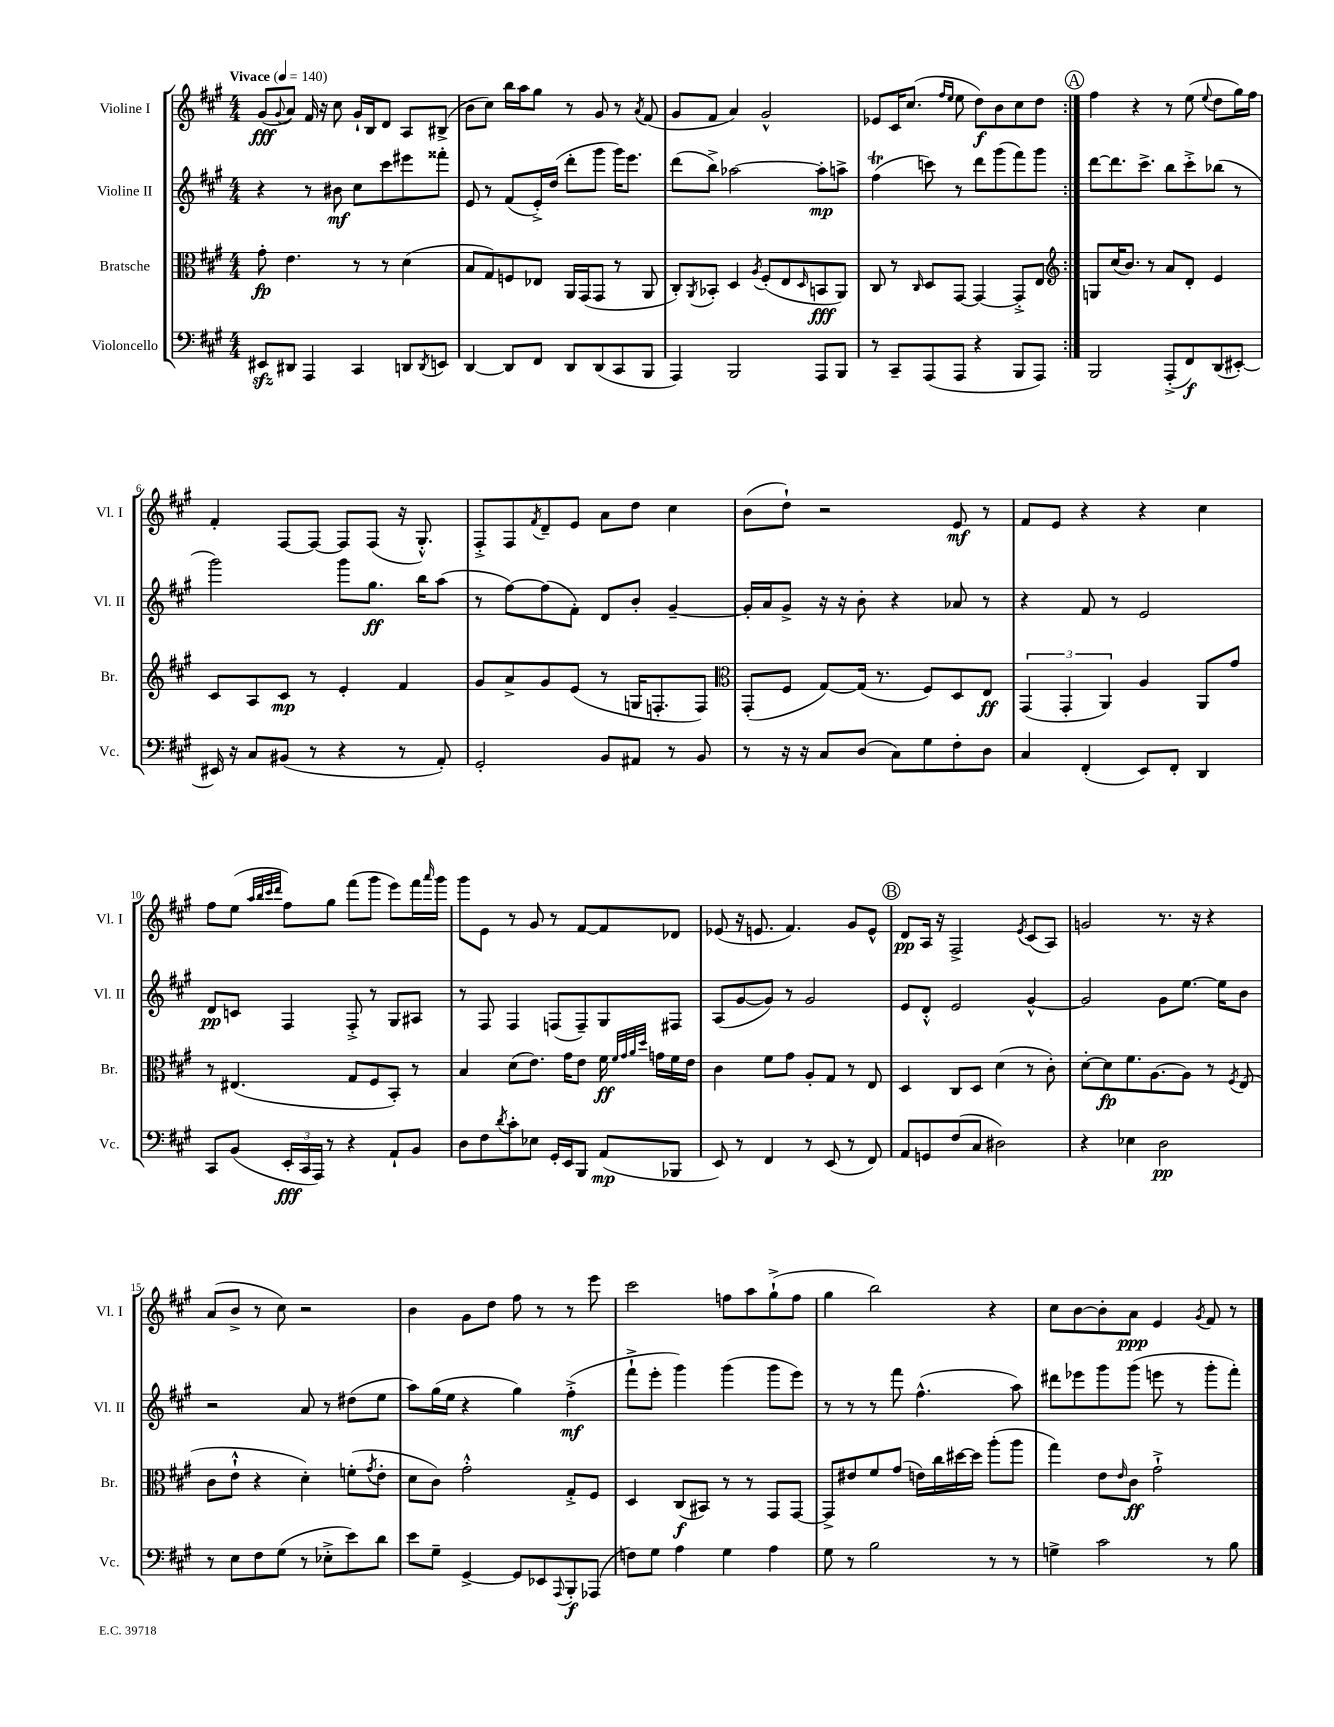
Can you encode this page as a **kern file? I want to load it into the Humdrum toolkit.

**kern	**kern	**kern	**kern
*staff4	*staff3	*staff2	*staff1
*clefF4	*clefC3	*clefG2	*clefG2
*k[f#c#g#]	*k[f#c#g#]	*k[f#c#g#]	*k[f#c#g#]
*M4/4	*M4/4	*M4/4	*M4/4
*MM140	*MM140	*MM140	*MM140
8EE#	8g#'	4r	(8g#
.	.	.	8qqg#
8DD#	4.e	.	8a)
4AAA	.	8r	16f#
.	.	.	16r
.	.	8b#	8cc#
4CC#	8r	8cc#	16g#`
.	.	.	16B
.	8r	8ccc#	8d
8DD	(4d	8eee#	8A
8qDD	.	.	.
8EE	.	8fff##'	(8B#^
=	=	=	=
[4DD	8B	8e	8b
.	8G#)	8r	8cc#)
8DD]	8F	(8f#	16bb
.	.	.	16aa
8FF#	8E-	16e'^)	8gg#
.	.	(16dd	.
8DD	16AA	8ddd'	8r
.	(16GG#	.	.
(8DD	8GG#	8ggg#	8g#
8CC#	8r	16ggg#)	8r
.	.	8.eee	.
.	.	.	8qa
8BBB	8AA	.	(8f#
=	=	=	=
4AAA)	8C#')	(8ddd	8g#
.	8qAA	.	.
.	8BB-'	8bb^)	8f#
2BBB	4D	[2aa-	4a)
.	8qA	.	.
.	(8F#'	.	2g#^^
.	8E	.	.
.	16qqD	.	.
8AAA	8BB	8aa-']	.
8BBB	8AA)	8aa^	.
=	=	=	=
8r	8C#	(4ff#	8e-
8CC#~	8r	.	16c#
.	.	.	(8.cc#
.	16qqC#	.	.
(8AAA	8D	8ccc)	.
.	.	.	16qqff#
.	.	.	16qqee
8AAA	[8GG#	8r	8ee
4r	4GG#_	8ddd	8dd)
.	.	(8ggg#	8b
8BBB	8GG#'^]	8fff#)	8cc#
8AAA)	8E	8ggg#	8dd
=:|!	=:|!	=:|!	=:|!
*	*clefG2	*	*
2BBB	8G	[8ddd	4ff#
.	(16cc#	8.ddd]	.
.	8.b)	.	.
.	.	.	4r
.	.	8.ccc#^	.
.	8r	.	.
(8AAA'^	8a	8bb	8r
8FF#)	8d'	8ccc#'^	(8ee
.	.	.	8qqee
(8DD	4e	(8bb-	8dd
[8EE#')	.	8r	16gg#)
.	.	.	16ff#
=	=	=	=
16EE#]	8c#	2ggg#)	4f#'
16r	.	.	.
8C#	8A	.	.
(8BB#	8c#	.	[8F#
8r	8r	.	8F#_
4r	4e'	8ggg#	8F#]
.	.	8.gg#	(8F#
8r	4f#	.	16r
.	.	16bb	8.G#'^^)
8AA')	.	(8aa	.
=	=	=	=
2GG#'	8g#	8r	8F#'^
.	8a^	[8ff#)	8F#
.	.	.	8qf#
.	8g#	(8ff#]	8d~
.	(8e	8f#')	8e
8BB	8r	8d	8a
8AA#	16G	8b'	8dd
.	8.F'	.	.
8r	.	[4g#~	4cc#
8BB	8F)	.	.
=	=	=	=
*	*clefC3	*	*
8r	(8GG#'	16g#']	(8b
.	.	16a	.
16r	8F#	8g#^	8dd`)
16r	.	.	.
8C#	[8G#)	16r	2r
.	.	16r	.
(8D	(16G#]	8b'	.
.	8.r	.	.
8C#)	.	4r	.
8G#	8F#)	.	.
8F#'	8D	8a-	8e
8D	8E	8r	8r
=	=	=	=
4C#	(6GG#	4r	8f#
.	.	.	8e
.	6GG#'	.	.
(4FF#'	.	8f#	4r
.	6AA)	.	.
.	.	8r	.
8EE)	4A	2e	4r
8FF#'	.	.	.
4DD	8AA	.	4cc#
.	8g#	.	.
=	=	=	=
8CC#	8r	8d	8ff#
(8BB	(4.E#	8c	(8ee
.	.	.	32qqaa
.	.	.	32qqbb
.	.	.	32qqccc#
.	.	.	32qqddd
24EE'	.	4F#	8ff#)
24CC#	.	.	.
24AAA)	.	.	.
8r	.	.	8gg#
4r	8G#	8F#'^	(8fff#
.	8F#	8r	8ggg#
8AA`	8BB')	8G#	8eee)
8BB	8r	8A#	16fff#
.	.	.	16qqaaa
.	.	.	16ggg#
=	=	=	=
8D	4B	8r	8ggg#
8F#	.	8F#	8e
8qd	.	.	.
8c#'	(8d	4F#	8r
8E-	8.e)	.	8g#
16GG#'	.	(8F	8r
16EE	16g#	.	.
8BBB	8e	8F~)	[8f#
(8AA	16f#	8G#	8f#]
.	32qqf#	.	.
.	32qqg#	.	.
.	32qqa	.	.
.	32qqdd	.	.
.	16g	.	.
8BBB-	16f#	8F#	8d-
.	16e	.	.
=	=	=	=
8EE)	4c#	(8A	(8e-
8r	.	[8g#	16r
.	.	.	8.e
4FF#	8f#	8g#])	.
.	8g#	8r	4.f#)
8r	8A'	2g#	.
(8EE	8G#	.	.
8r	8r	.	8g#
8FF#)	8E	.	8e^^
=	=	=	=
8AA	4D	8e	8d
8GG	.	8d'^^	16A
.	.	.	16r
(8F#	8C#	2e	2F#^
8C#	8D	.	.
2D#)	(4d	.	.
.	.	.	8qe
.	8r	[4g#^^	(8c#
.	8c#')	.	8A)
=	=	=	=
4r	[8d'	2g#]	2g
.	8d]	.	.
4E-	8.f#	.	.
.	[8.A	.	.
2D	.	8g#	8.r
.	8A]	[8.ee	.
.	.	.	16r
.	8r	.	4r
.	.	16ee]	.
.	8qF#	.	.
.	(8E	8b	.
=	=	=	=
8r	8c#	2r	(8a
8E	8e`^^	.	8b^
8F#	4r	.	8r
(8G#	.	.	8cc#)
8r	4d')	8a	2r
8E-'^	.	8r	.
8e)	(8f'	(8dd#	.
.	8qg#	.	.
8d	8e'	8ee	.
=	=	=	=
8e	8d	8aa)	4b
8G#~	8c#)	(16gg#	.
.	.	16ee	.
[4GG#^	2g#'^^	4r	8g#
.	.	.	8dd
8GG#]	.	4gg#)	8ff#
8EE-	.	.	8r
8qqAAA	.	.	.
8BBB'	8G#'^	(4ff#'^	8r
(8AAA-	8F#	.	8eee
=	=	=	=
8F)	4D	8fff#`^	2ccc#
8G#	.	8eee'	.
4A	(8C#	4ggg#)	.
.	8BB#)	.	.
4G#	8r	(4ggg#	8ff
.	8r	.	8aa
4A	8GG#	8ggg#	(8gg#`^
.	[8GG#	8eee)	8ff
=	=	=	=
8G#	8GG#^]	8r	4gg#
8r	8e#	8r	.
2B	8f#	8r	2bb)
.	(8g#	8fff#	.
.	16e)	(4.ff#^^	.
.	16cc#	.	.
.	[16dd#	.	.
.	16dd#]	.	.
8r	(8aa'	.	4r
8r	8aa	8aa)	.
=	=	=	=
4G^	4gg#)	8ddd#	8cc#
.	.	8eee-	[8b
2c#	8e	8ggg#	8b']
.	16qqe	.	.
.	8c#	(8ggg#	8a
.	2g#`^	8eee	4e
.	.	8r	.
.	.	.	8qg#
8r	.	8ggg#'	8f#
8B	.	8fff#')	8r
==	==	==	==
*-	*-	*-	*-
